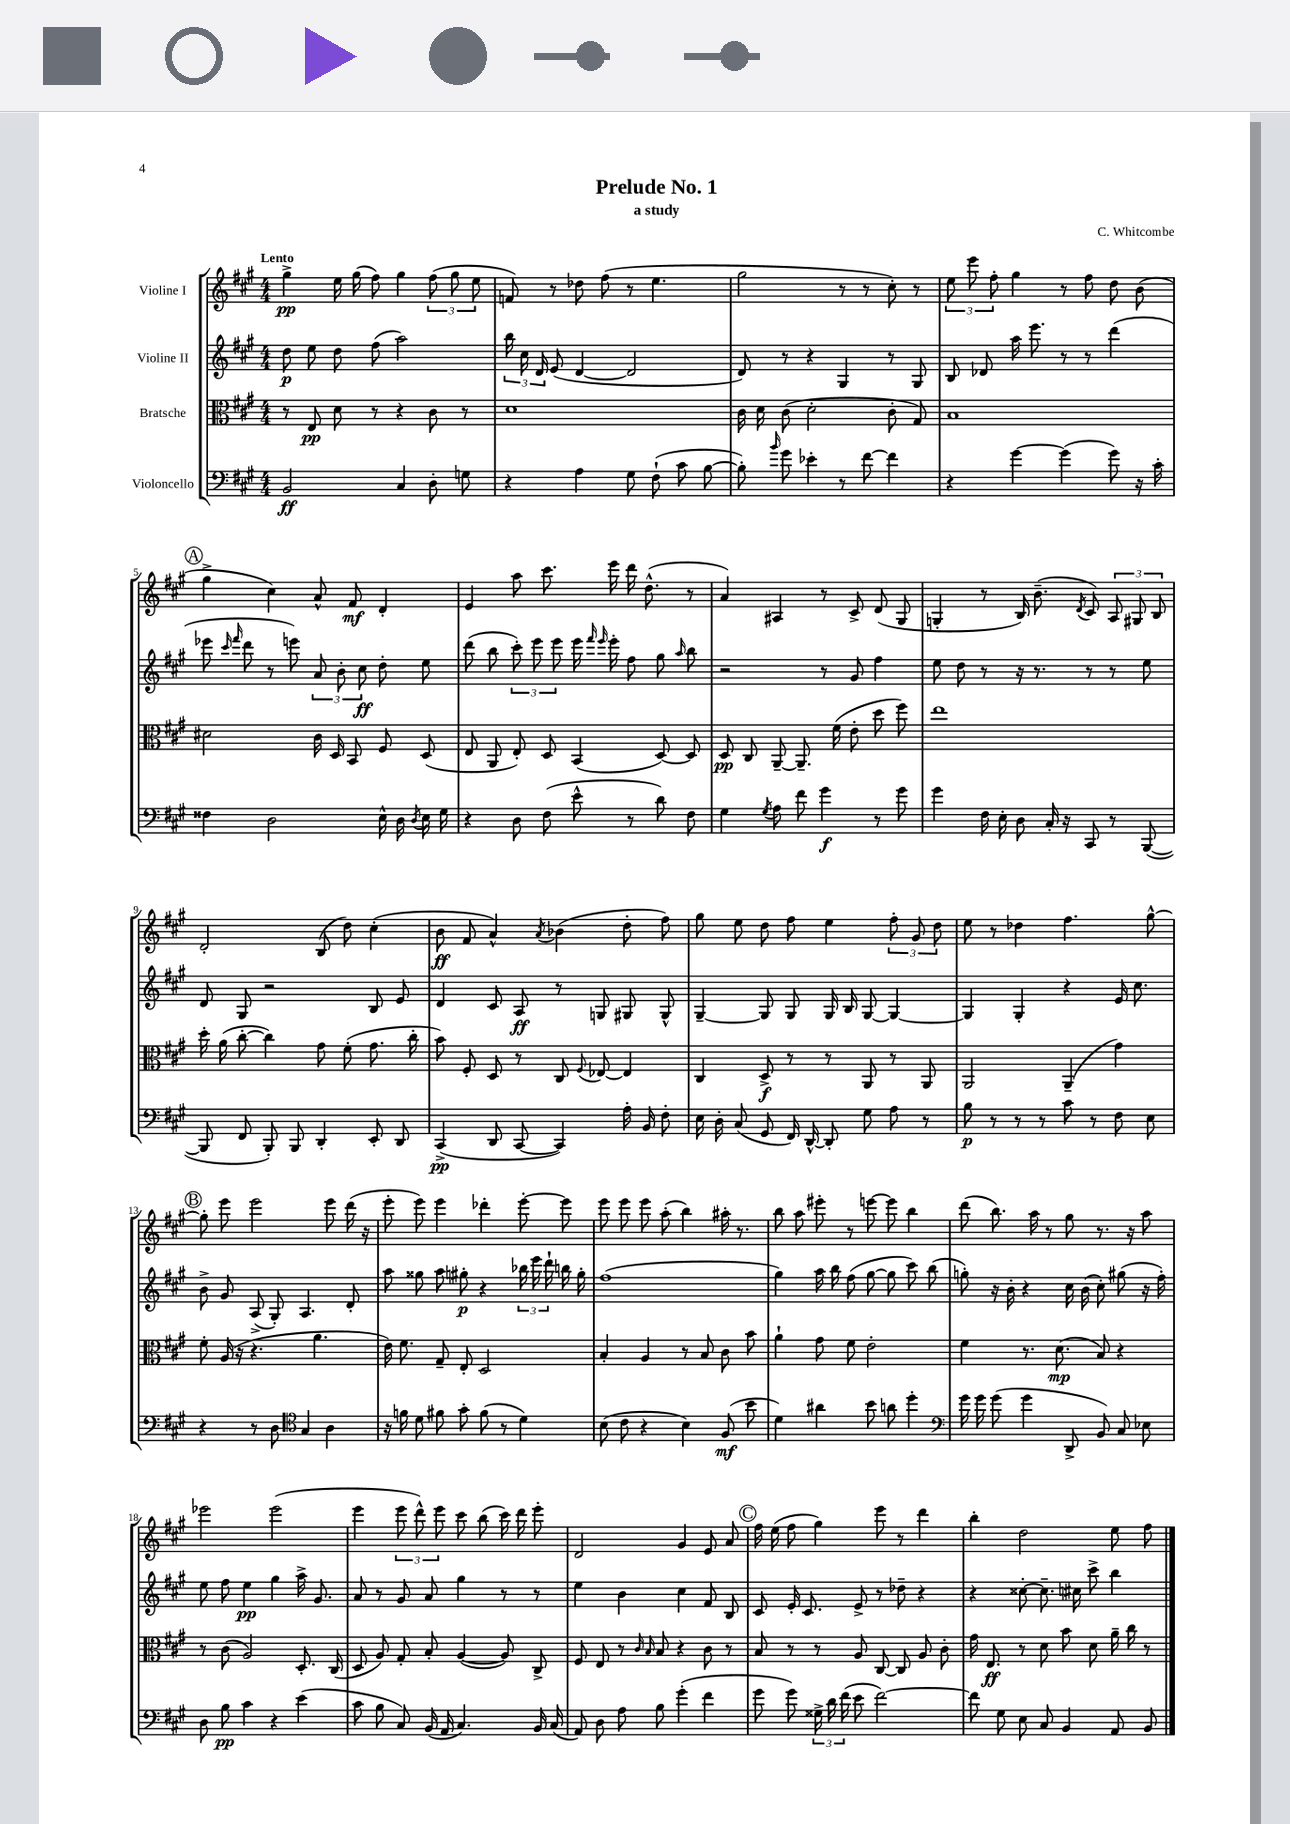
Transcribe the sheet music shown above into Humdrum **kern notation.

**kern	**kern	**kern	**kern
*staff4	*staff3	*staff2	*staff1
*clefF4	*clefC3	*clefG2	*clefG2
*k[f#c#g#]	*k[f#c#g#]	*k[f#c#g#]	*k[f#c#g#]
*M4/4	*M4/4	*M4/4	*M4/4
2BB	8r	8dd	4gg#^
.	8E	8ee	.
.	8d	8dd	16ee
.	.	.	(16gg#
.	8r	(8ff#	8ff#)
4C#	4r	2aa)	4gg#
8D'	8c#	.	(12ff#
.	.	.	12gg#
8G	8r	.	.
.	.	.	12ee
=	=	=	=
4r	1d	24bb	8f)
.	.	24cc#	.
.	.	24d	.
.	.	(8e	8r
4A	.	[4d	8dd-
.	.	.	(8ff#
8G#	.	2d]	8r
(8F#`	.	.	4.ee
8c#	.	.	.
[8B	.	.	.
=	=	=	=
8B'])	16c#	8d)	2gg#
.	16d	.	.
16qqb	.	.	.
8g#	(8c#	8r	.
4e-'	2d'	4r	.
8r	.	4G#	8r
[8f#	.	.	8r
4f#]	8c#'	8r	8cc#')
.	8G#)	8G#	8r
=	=	=	=
4r	1B	8B	12ee
.	.	.	12eee
.	.	8d-	.
.	.	.	12ff#'
[4g#	.	16aa	4gg#
.	.	8.eee	.
(4g#]	.	8r	8r
.	.	8r	8ff#
8g#)	.	(4ddd	8dd
16r	.	.	(8b
16c#'	.	.	.
=	=	=	=
4F##	2d#	8eee-	4gg#^
.	.	16qqccc#	.
.	.	16qqfff#	.
.	.	8ddd	.
2D	.	8r	4cc#)
.	.	8eee)	.
.	16c#	12a	8a^^
.	16D	.	.
.	.	12b'	.
.	8BB	.	8f#
.	.	12cc#	.
16E^^	8F#	8dd'	4d'
16D	.	.	.
8qD	.	.	.
16E	(8D	8ee	.
16G#	.	.	.
=	=	=	=
4r	8E	(8ddd	4e
.	8AA	8bb	.
8D	8E')	12ccc#')	8aa
.	.	12eee	.
(8F#	8D	.	8.ccc#
.	.	12eee	.
8e^^	(4BB	16eee	.
.	.	16qqfff#	.
.	.	16qqeee	.
.	.	16eee'	16eee
8r	.	8ff#	16ddd
.	.	.	(8.dd^^
8d)	[8D)	8gg#	.
.	.	16qqaa	.
8F#	8D]	8bb	8r
=	=	=	=
4G#	8D	2r	4a)
.	8C#	.	.
8qG#	.	.	.
8A	[8AA~	.	4A#
8f#	8.AA~]	.	.
4g#	.	8r	8r
.	(16f#	.	.
.	8e'	8g#	8c#^
8r	8dd	4ff#	(8d
8g#	8ff#)	.	8G#
=	=	=	=
4g#	1ee	8ee	4G'
.	.	8dd	.
16F#	.	8r	8r
16E'	.	.	.
8D	.	16r	16B)
.	.	8.r	(8.b~
16C#'	.	.	.
16r	.	.	.
.	.	.	8qd
8CC#	.	8r	8c#)
8r	.	8r	12A
.	.	.	12G#
([8BBB	.	8ee	.
.	.	.	12B
=	=	=	=
8BBB]	16dd'	8d	2d'
.	(16a	.	.
8FF#	[8cc#'	8G#	.
8BBB')	4cc#])	2r	.
8BBB	.	.	.
4DD'	8g#	.	(8B
.	(8f#'	.	8dd)
8EE'	8.g#	8B	(4cc#'
8DD	.	8e	.
.	16cc#'	.	.
=	=	=	=
(4CC#^	8b)	4d	8b
.	8F#'	.	8f#
8DD	8D	8c#	4a^^)
[8CC#	8r	8A	.
.	.	.	8qa
4CC#])	8C#	8r	(4b-
.	8qqF#	.	.
.	[8E-	8G	.
16A'	4E-]	8G#	8dd'
16BB	.	.	.
8F#'	.	8G#^^	8ff#)
=	=	=	=
16E	4C#	[4G#~	8gg#
16D'	.	.	.
(8C#	.	.	8ee
8GG#	8D^	8G#]	8dd
16FF#)	8r	8G#	8ff#
[16DD^^	.	.	.
8DD']	8r	16G#	4ee
.	.	16B	.
8G#	8AA	[8G#	.
8A	8r	4G#_	12ff#'
.	.	.	12g#
8r	8AA	.	.
.	.	.	12dd
=	=	=	=
8B	2AA	4G#]	8ee
8r	.	.	8r
8r	.	4G#'	4dd-
8r	.	.	.
8c#	(4AA~	4r	4.ff#
8r	.	.	.
8F#	4g#)	16e	.
.	.	8.cc#	.
8E	.	.	[8gg#^^
=	=	=	=
4r	8f#'	8b^	8gg#']
.	(16A	8g#	8eee
.	16r	.	.
8r	4.r	(8A^	2eee
8D	.	8G#')	.
*clefC4	*	*	*
4G#	.	4.A	.
.	4.a	.	.
4A	.	.	8eee
.	.	8d'	(16ddd
.	.	.	16r
=	=	=	=
16r	16e)	8aa	8eee'
16f	8.f#	.	.
8d	.	8gg##	8eee)
8f#	8G#~	8aa	4eee
8g#'	8E'	8gg#'	.
(8f#	2D	4r	4ddd-'
8r	.	.	.
4d)	.	24bb-	[8eee'
.	.	24eee	.
.	.	24ddd`	.
.	.	16bb	8eee]
.	.	16gg#'	.
=	=	=	=
(8B	4B'	(1ff#	8eee
8c#	.	.	8eee
4r	4A	.	8eee
.	.	.	(8aa'
4B)	8r	.	4bb)
.	8B	.	.
(8F#	8c#	.	16aa#'
.	.	.	8.r
8b	8b	.	.
=	=	=	=
4d)	4a`	4gg#)	8bb
.	.	.	8aa
4a#	8g#	16aa	8eee#'
.	.	16bb	.
.	8f#	(8ff#	8r
8b	2e'	[8gg#	[8eee
8a	.	8gg#]	8eee]
4dd'	.	8ccc#)	4bb
.	.	(8bb	.
=	=	=	=
*clefF4	*	*	*
16g#	4f#	8gg')	(8ddd
16g#	.	.	.
(8g#	.	16r	8.bb)
.	.	16b'	.
4g#	8.r	4r	.
.	.	.	16aa
.	.	.	8r
.	(8.d	.	.
8DD^	.	16cc#	8gg#
.	.	(16b	.
8BB)	8B)	8cc#')	8.r
8C#	4r	(8gg#	.
.	.	.	16r
8E-	.	16r	8aa
.	.	16ff#')	.
=	=	=	=
8D	8r	8ee	2eee-
8B	(8c#	8ff#	.
4c#	2A)	4ee	.
4r	.	4gg#	(2eee-
(4e	8.D'	16aa^	.
.	.	8.g#	.
.	(16C#	.	.
=	=	=	=
8c#	8D	8a	4eee
8B	8A)	8r	.
8C#)	8G#'	8g#	12eee
.	.	.	12ddd^^)
(16BB	8B'	8a	.
.	.	.	12eee
16AA	.	.	.
4.C#)	([4A	4gg#	8ccc#
.	.	.	(8bb
.	8A])	8r	16ccc#)
.	.	.	16ddd
16BB	8C#^	8r	8eee'
(16C#	.	.	.
=	=	=	=
8AA)	8F#	4ee	2d
8D	8E	.	.
8A	8r	4b	.
.	16qqc#	.	.
.	16qqB	.	.
8B	8B	.	.
(4g#'	4r	4cc#	4g#
4f#	8c#	8f#	8e
.	8r	8B	8a
=	=	=	=
8g#	8B	8c#	16ff#
.	.	.	(16ee
8g#)	8r	16e'	8ff#
.	.	8.c#	.
24G##^	8r	.	4gg#)
24d	.	.	.
(24f#	.	.	.
8e	8A	8e^	.
[2f#)	[8C#	8r	8eee
.	8C#]	8dd-~	8r
.	8A	4r	4ddd
.	8c#'	.	.
=	=	=	=
8f#]	16g#	4r	4bb'
.	8.E	.	.
8G#	.	.	.
8E	8r	[8cc##'	2dd
8C#	8d	8.cc##~]	.
4BB	8b	.	.
.	.	16cc#	.
.	8d	8ccc#^	.
8AA	16a~	4bb	8ee
.	16cc#	.	.
8BB	8r	.	8ff#
==	==	==	==
*-	*-	*-	*-
